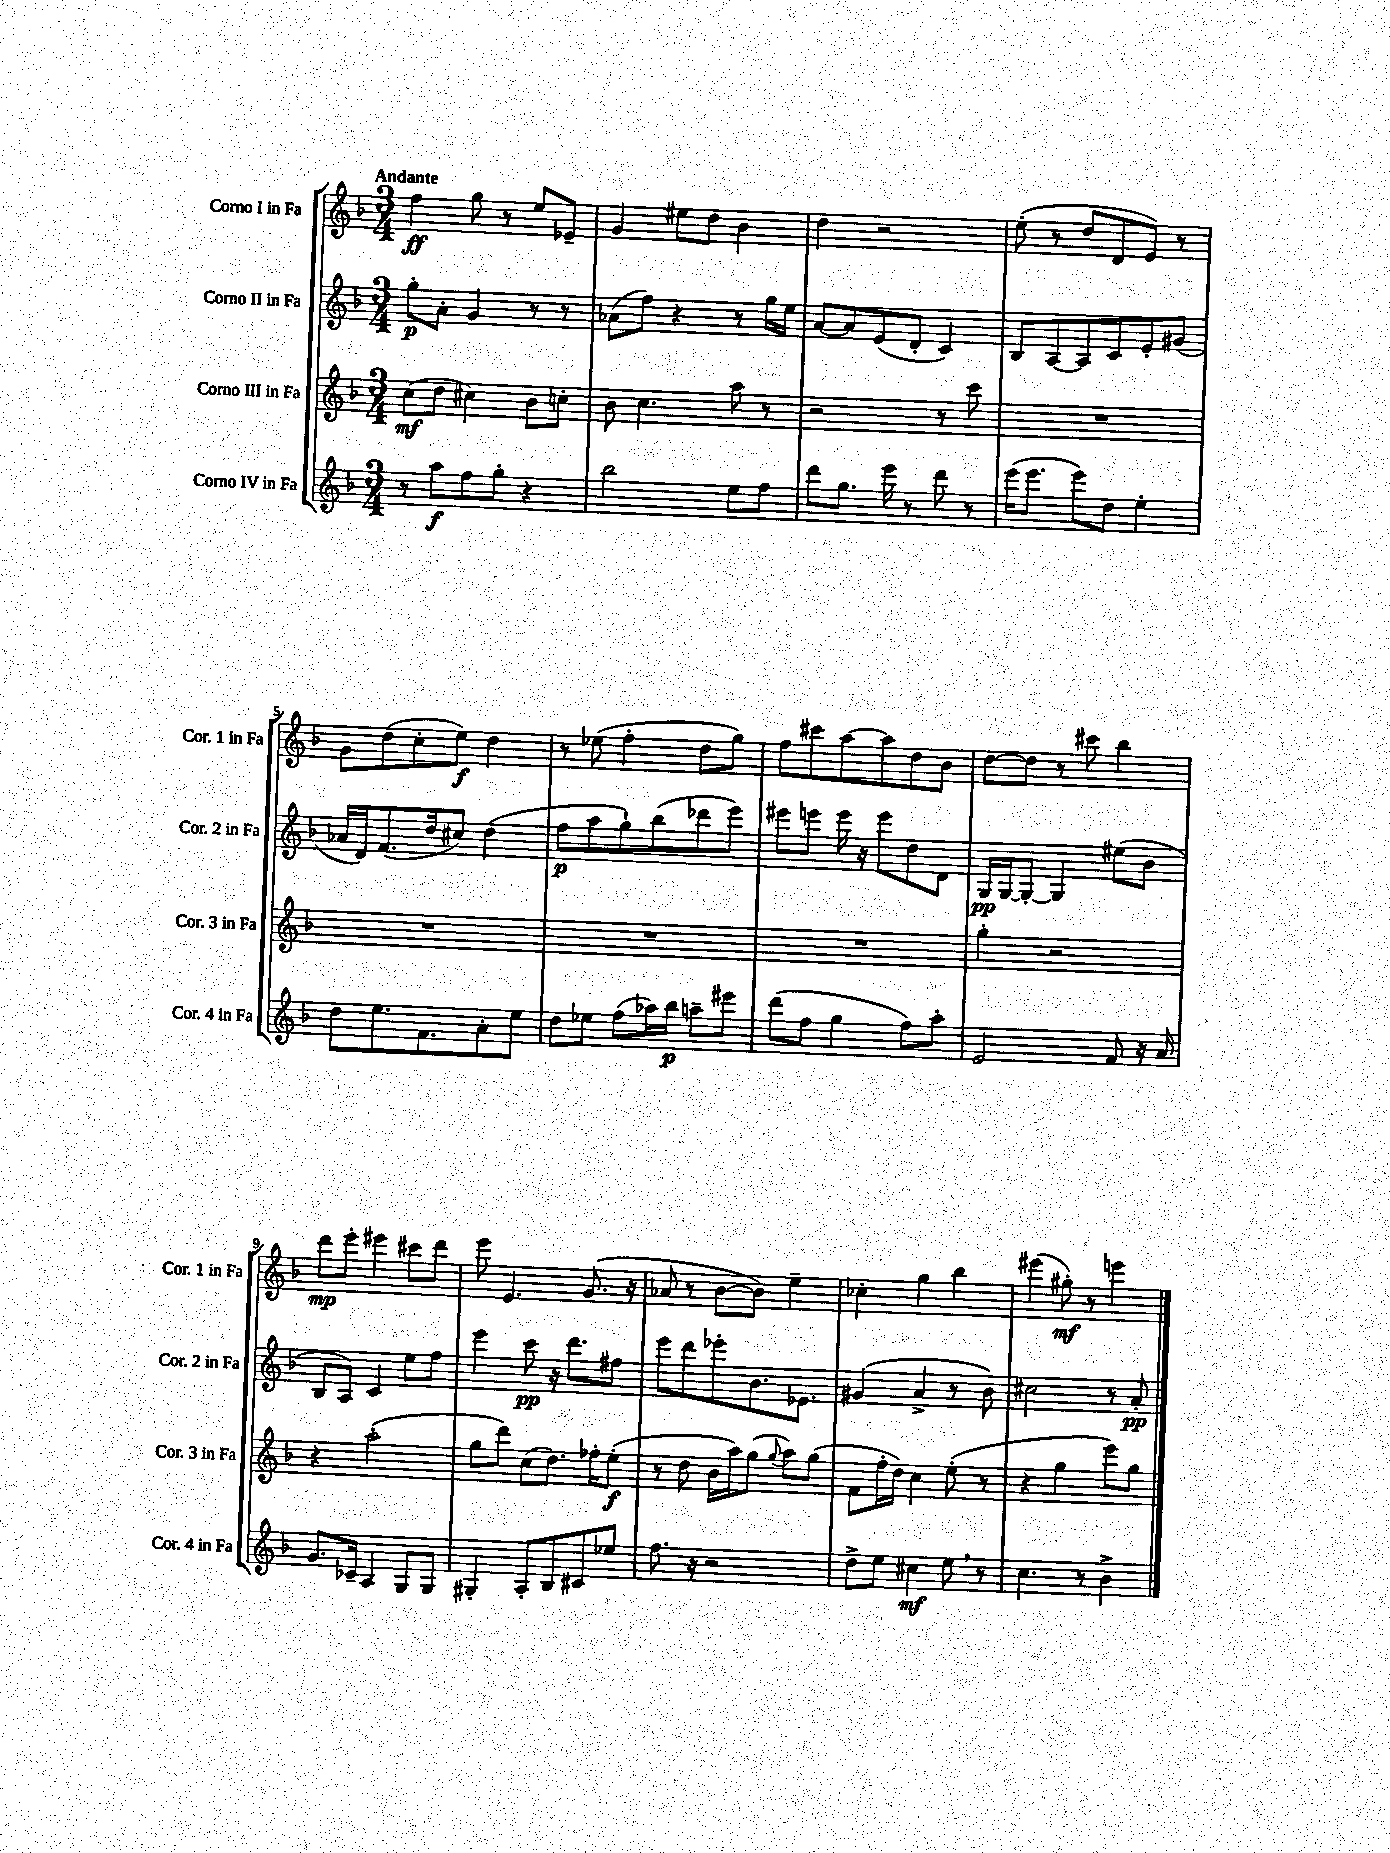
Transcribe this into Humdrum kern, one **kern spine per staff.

**kern	**kern	**kern	**kern
*staff4	*staff3	*staff2	*staff1
*clefG2	*clefG2	*clefG2	*clefG2
*k[b-]	*k[b-]	*k[b-]	*k[b-]
*M3/4	*M3/4	*M3/4	*M3/4
8r	(8cc	8gg'	4ff
8aa	8dd	8a'	.
8ff	4cc#)	4g	8gg
8gg'	.	.	8r
4r	8b-	8r	8ee
.	8cc'	8r	8e-~
=	=	=	=
2bb-	8b-	(8a-	4g
.	4.cc	8ff)	.
.	.	4r	8ee#
.	.	.	8dd
8ee	8aa	8r	4b-
8ff	8r	16gg	.
.	.	16ee	.
=	=	=	=
8ddd	2r	[8a	4dd
8.gg	.	8a]	.
.	.	(8e	2r
16eee	.	.	.
8r	.	8d'	.
8ddd	8r	4c)	.
8r	8ccc	.	.
=	=	=	=
(16eee	2.r	8B-	(8ee'
8.eee	.	.	.
.	.	[8A	8r
8eee)	.	8A]	8dd
8dd	.	8c	8d
4ee'	.	8e'	8e)
.	.	(8g#	8r
=	=	=	=
8dd	2.r	16a-	8g
.	.	16d)	.
8.ee	.	(8.f	(8dd
.	.	.	8cc'
8.f	.	16dd	.
.	.	8cc#)	8ee)
8a'	.	(4dd	4dd
8ee	.	.	.
=	=	=	=
8dd	2.r	8ff	8r
8ee-	.	8aa	(8ee-
(8ff	.	8gg`)	4ff'
16aa-)	.	(8bb-	.
16bb-	.	.	.
8aa~	.	8ddd-	8dd
8eee#	.	8eee)	8gg)
=	=	=	=
(8ddd	2.r	8eee#	8ff
8ff	.	8eee	8ccc#
4gg	.	16eee	[8aa
.	.	16r	.
.	.	8eee	8aa]
8ff)	.	8dd	8dd
8aa'	.	8d	8b-
=	=	=	=
2e	4gg'	16G	[8dd
.	.	[16G	.
.	.	8G'_	8dd]
.	2r	4G]	8r
.	.	.	8ccc#
8f	.	(8ee#	4bb-
16r	.	8b-	.
16a	.	.	.
=	=	=	=
8.g	4r	8B-	8ddd
.	.	8A)	8eee'
16c-~	.	.	.
4A	(2aa'	4c	4eee#
8G	.	8ee	8ccc#
8G	.	8ff	8ddd
=	=	=	=
4G#'	8gg	4eee	8eee
.	8ddd)	.	4.e
8A'	(8cc	8ccc	.
8B-	8.dd)	16r	.
.	.	8.ddd	.
8c#	.	.	(8.g
.	16ff-'	.	.
8ee-	(8ee'	8ff#	.
.	.	.	16r
=	=	=	=
8.ff	8r	8eee	8a-
.	8dd	8ddd	8r
16r	.	.	.
2r	16b-	8eee-'	[8b-
.	16aa)	.	.
.	(8gg	8.b-	8b-])
.	8qqgg	.	.
.	8aa)	.	4ee~
.	.	8.e-	.
.	(8gg	.	.
=	=	=	=
8dd^	8f	(4g#	4cc-'
8ee	16ff'	.	.
.	16dd)	.	.
4cc#	4cc	4a^	4gg
8ee	(8ee'	8r	4bb-
8r	8r	8b-)	.
=	=	=	=
4.cc	4r	2cc#	(4eee#
.	4gg	.	8gg#')
8r	.	.	8r
4b-^	8eee)	8r	4eee
.	8gg	8a'	.
==	==	==	==
*-	*-	*-	*-
